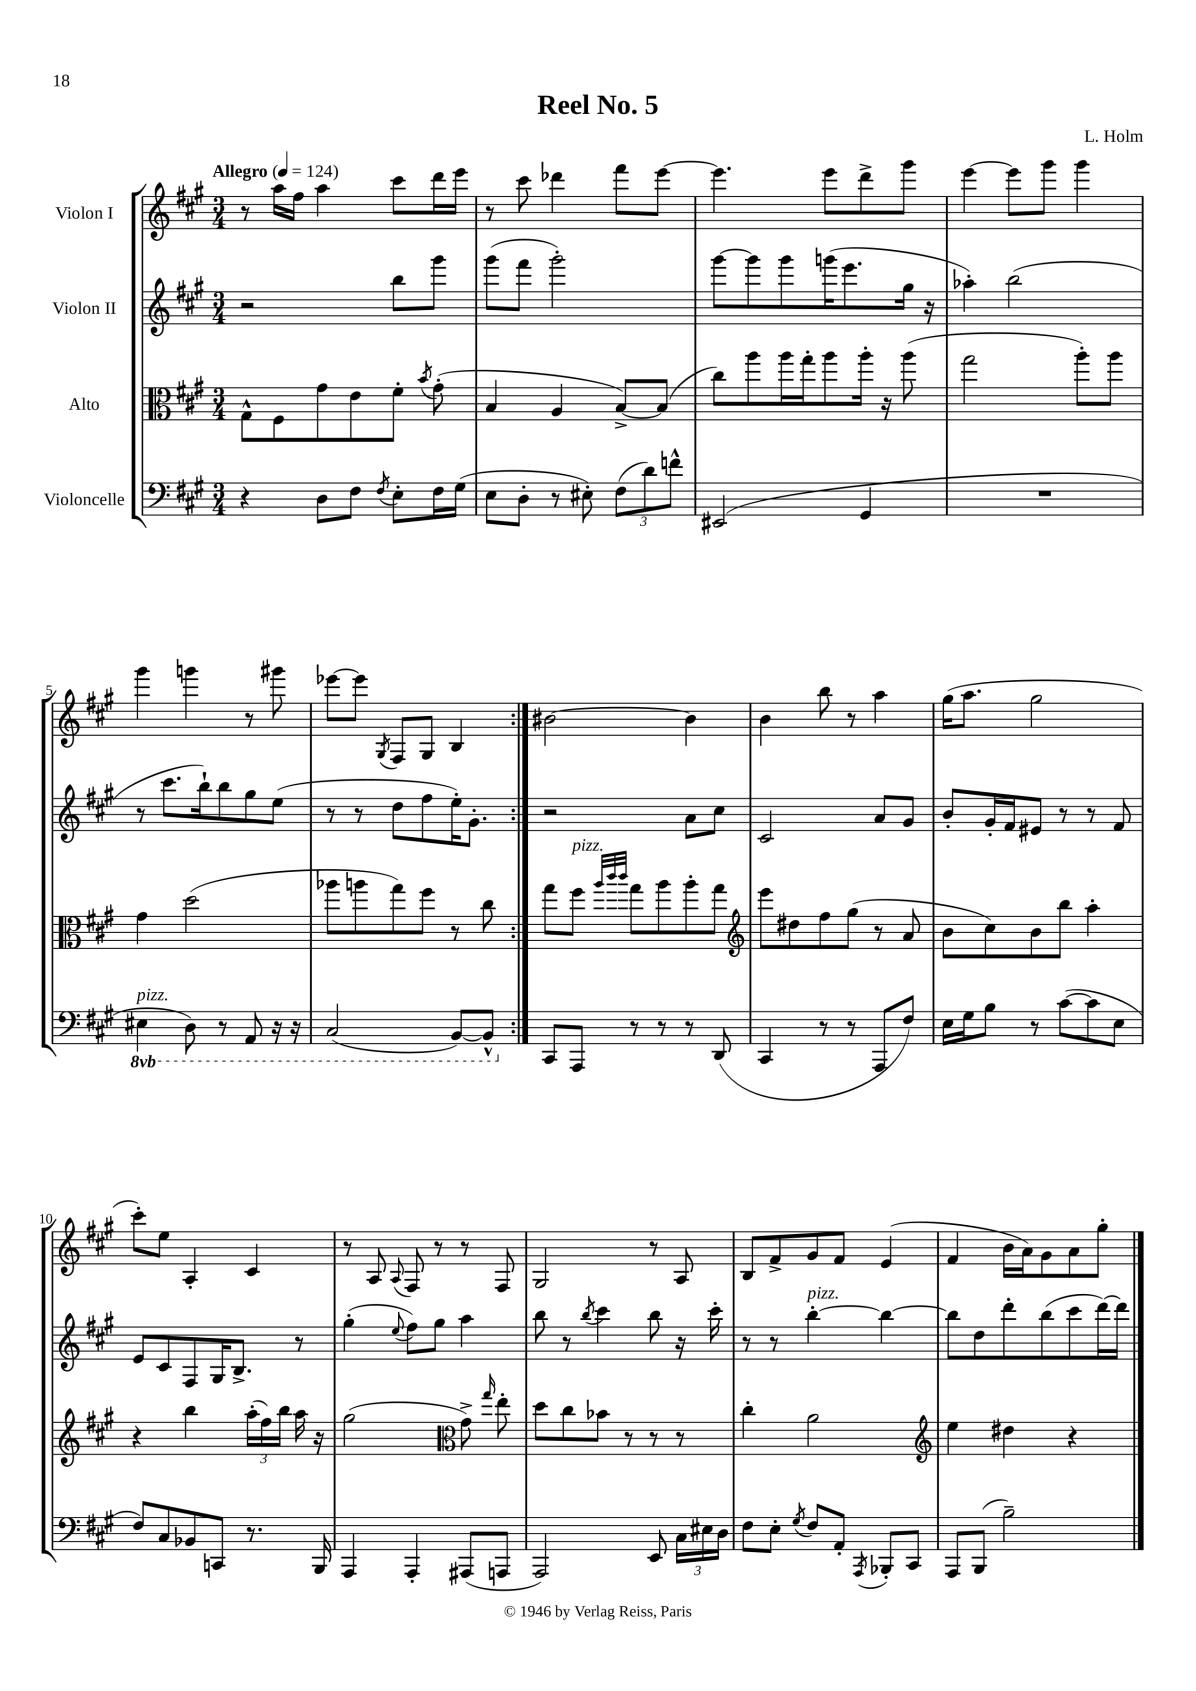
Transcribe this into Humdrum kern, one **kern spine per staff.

**kern	**kern	**kern	**kern
*staff4	*staff3	*staff2	*staff1
*clefF4	*clefC3	*clefG2	*clefG2
*k[f#c#g#]	*k[f#c#g#]	*k[f#c#g#]	*k[f#c#g#]
*M3/4	*M3/4	*M3/4	*M3/4
*MM124	*MM124	*MM124	*MM124
4r	8G#^^\L	2r	8r
.	8F#\	.	16aa\LL
.	.	.	16ff#\JJ
8D\L	8g#\	.	4aa\
8F#\J	8e\	.	.
8qF#/	.	.	.
8E'\L	8f#'\J	8bb\L	8ccc#\L
.	8qb/	.	.
16F#\L	(8g#'\	8ggg#\J	16ddd\L
(16G#\JJ	.	.	16eee\JJ
=	=	=	=
8E\L	4B/	(8ggg#\L	8r
8D'\J	.	8fff#\J	8ccc#\
8r	4A/	2ggg#'\)	4ddd-\
8E#'\)	.	.	.
(12F#\L	[8B^/L)	.	8fff#\L
12d\)	.	.	.
.	(8B/]J	.	[8eee\J
12f^^\J	.	.	.
=	=	=	=
(2EE#/	8cc#\L)	[8ggg#\L	4.eee\]
.	8aa\	8ggg#\]	.
.	16aa\L	8ggg#\	.
.	16gg#'\J	.	.
.	8aa\	(16ggg\K	8eee\L
.	.	8.eee\	.
4GG#/	16aa'\Jk	.	8ddd^\
.	16r	.	.
.	(8aa\	16gg#\Jk	8ggg#\J
.	.	16r	.
=	=	=	=
2.r	2gg#\	4aa-'\)	[4eee\
.	.	(2bb\	8eee\]L
.	.	.	8ggg#\J
.	8aa'\L)	.	4ggg#\
.	8aa\J	.	.
=	=	=	=
4EE#\	4g#\	8r	4ggg#\
.	.	8.ccc#\L	.
8DD\)	(2dd\	.	4ggg\
.	.	16bb`\k)	.
8r	.	8bb\	.
8AAA/	.	8gg#\	8r
16r	.	(8ee\J	8ggg#\
16r	.	.	.
=	=	=	=
(2CC#/	8aa-\L	8r	[8eee-\L
.	8aa\	8r	8eee-\]J
.	.	.	8qG#/
.	8gg#\)	8dd\L	8F#/L
.	8ff#\J	8ff#\	8G#/J
[8BBB/L)	8r	16ee'\K)	4B/
.	.	8.g#'\J	.
8BBB^^/]J	8cc#\	.	.
=:|!	=:|!	=:|!	=:|!
8CC#/L	8gg#\L	2r	[2b#\
8AAA/J	8ff#\J	.	.
.	32qqaa/LLL	.	.
.	32qqccc#/	.	.
.	32qqccc#/JJJ	.	.
8r	8gg#\L	.	.
8r	8aa\	.	.
8r	8aa'\	8a\L	4b#\]
(8DD/	8gg#\J	8cc#\J	.
=	=	=	=
*	*clefG2	*	*
4CC#/	8eee\L	2c#/	4b\
.	8dd#\	.	.
8r	8ff#\	.	8bb\
8r	(8gg#\J	.	8r
8AAA/L	8r	8a/L	4aa\
8F#/J)	8a/	8g#/J	.
=	=	=	=
16E\LL	8b\L	8b'/L	(16gg#\LK
16G#\J	.	.	8.aa\J
8B\J	8cc#\)	16g#'/L	.
.	.	16f#/J	.
8r	8b\	8e#/J	2gg#\
([8c#\L	8bb\J	8r	.
8c#\]	4aa'\	8r	.
8E\J	.	8f#/	.
=	=	=	=
8F#/L)	4r	8e/L	8ccc#'\L)
8C#/	.	8c#/	8ee\J
8BB-/	4bb\	8F#/	4A'/
8CC/J	.	16G#/K	.
.	.	8.B^/J	.
8.r	(24aa'\LL	.	4c#/
.	24ff#\)	.	.
.	24bb\JJ	.	.
.	16aa\	8r	.
16BBB/	16r	.	.
=	=	=	=
4AAA/	(2gg#\	(4gg#'\	8r
.	.	.	8A/
.	.	8qqee/	8qqA/
4AAA'/	.	8ff#\L)	8F#/
.	.	8gg#\J	8r
*	*clefC3	*	*
(8AAA#/L	8g#^\)	4aa\	8r
.	16qqgg#/	.	.
8AAA/J	8ee'\	.	8F#/
=	=	=	=
2AAA/)	8dd\L	8bb\	2G#/
.	8cc#\	8r	.
.	.	8qbb/	.
.	8b-\J	4ccc#\	.
.	8r	.	.
8EE/	8r	8bb\	8r
24C#\LL	8r	16r	8A/
24E#\	.	.	.
.	.	16ccc#'\	.
24D\JJ	.	.	.
=	=	=	=
8F#\L	4cc#'\	8r	8B/L
8E'\J	.	8r	8f#^/
8qG#/	.	.	.
8F#/L	2a\	[4bb'\	8g#/
8AA'/J	.	.	8f#/J
8qAAA/	.	.	.
8BBB-'/L	.	4bb\_	(4e/
8CC#/J	.	.	.
=	=	=	=
*	*clefG2	*	*
8AAA/L	4ee\	8bb\]L	4f#/
(8BBB/J	.	8dd\	.
2B~\)	4dd#\	8ddd'\	16b\LL
.	.	.	16a\J)
.	.	(8bb\	8g#\
.	4r	8ccc#\	8a\
.	.	[16ddd\L)	8gg#'\J
.	.	16ddd\]JJ	.
==	==	==	==
*-	*-	*-	*-
